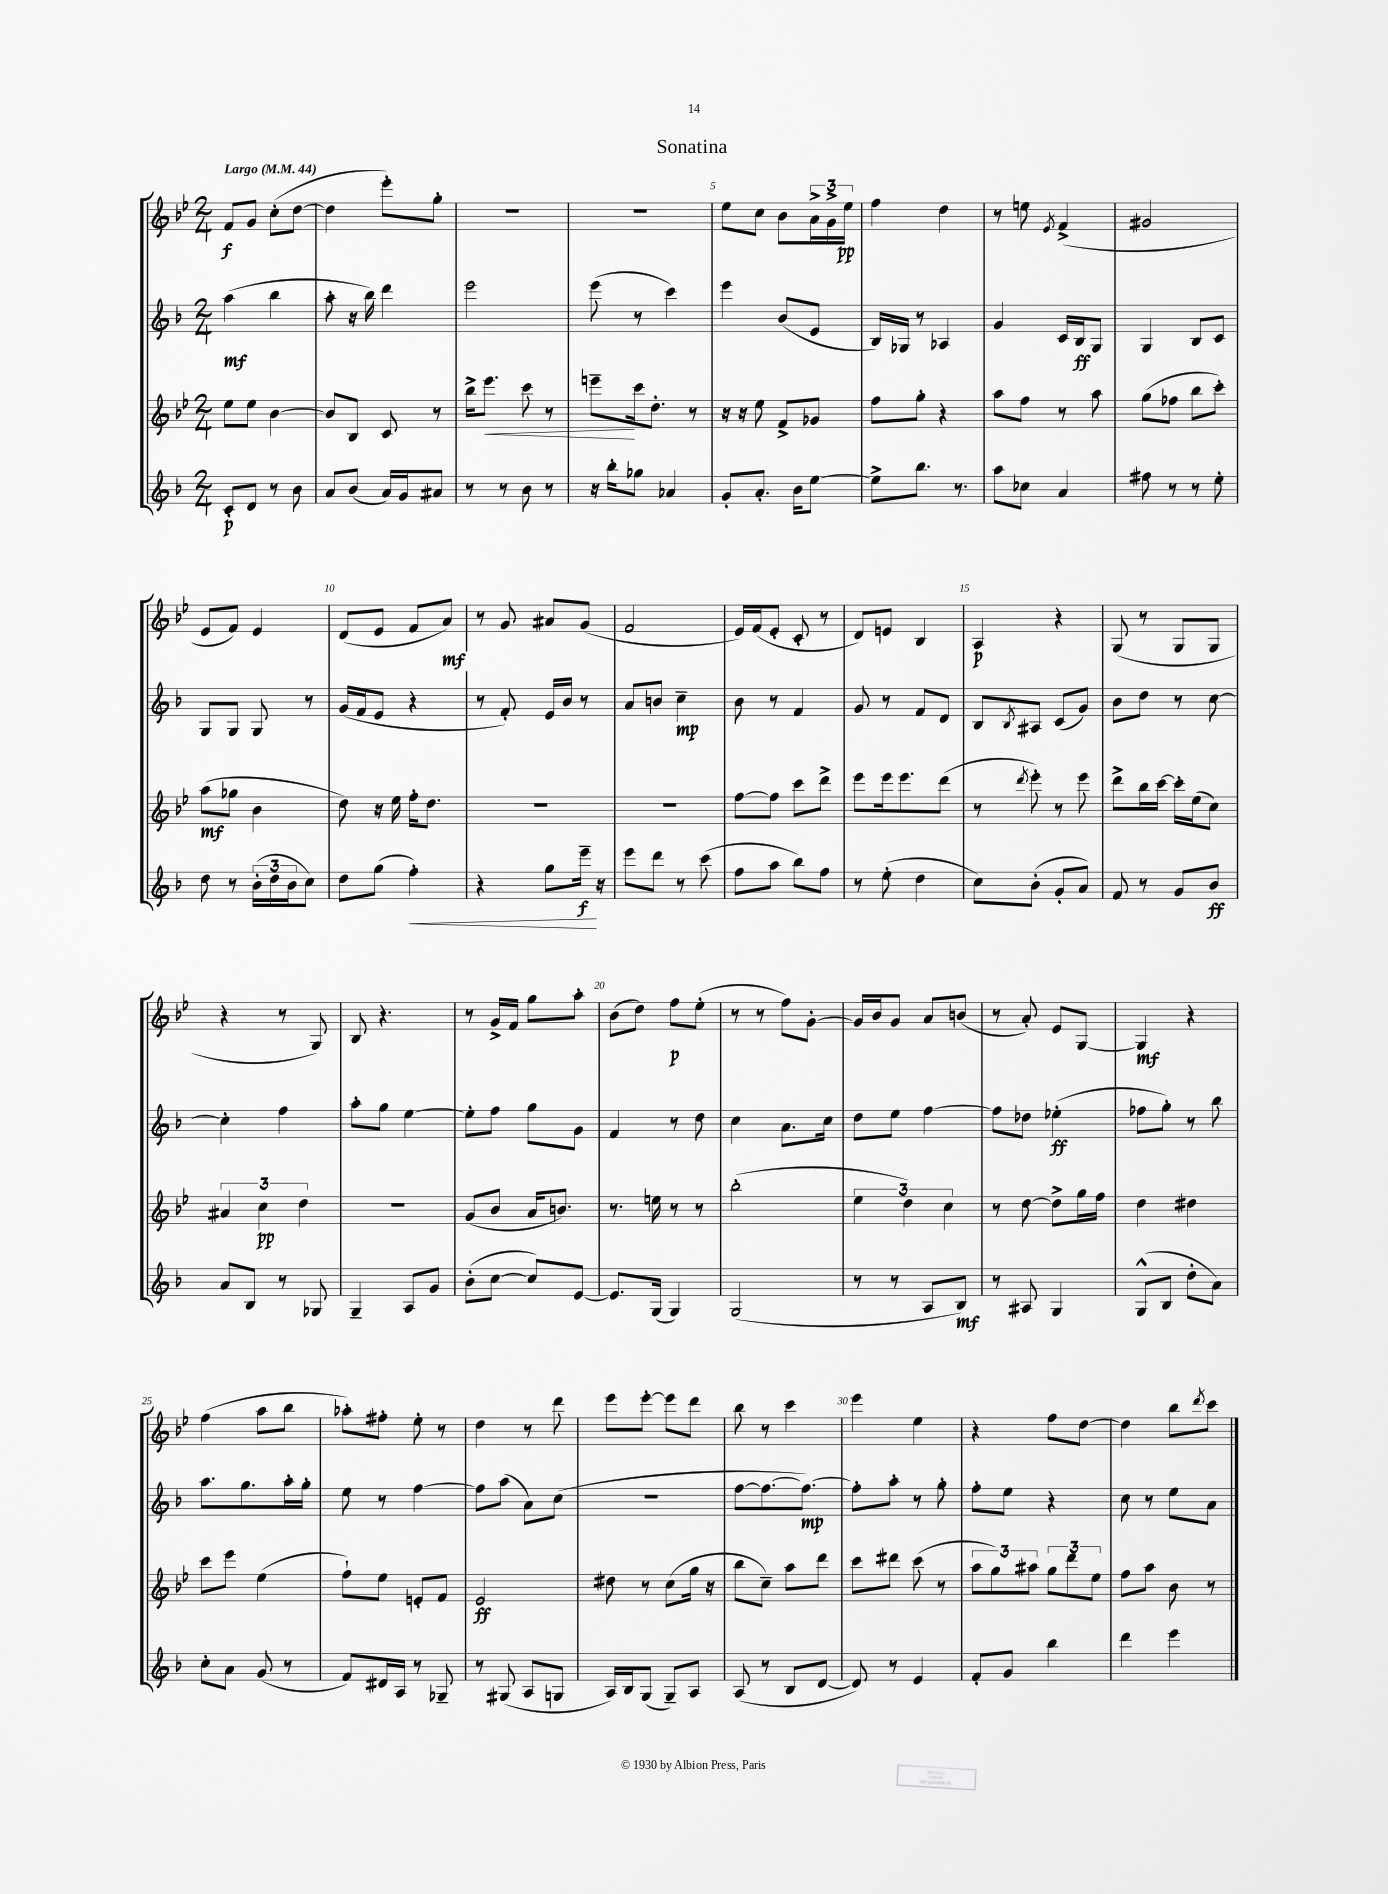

**kern	**kern	**kern	**kern
*staff4	*staff3	*staff2	*staff1
*clefG2	*clefG2	*clefG2	*clefG2
*k[b-]	*k[b-e-]	*k[b-]	*k[b-e-]
*M2/4	*M2/4	*M2/4	*M2/4
*MM44	*MM44	*MM44	*MM44
8c'	8ee-	(4aa	8f
8d	8ee-	.	8g
8r	[4b-	4bb-	(8cc'
8b-	.	.	[8dd
=	=	=	=
8a	8b-]	8aa'	4dd]
(8b-	8B-	16r	.
.	.	16bb-)	.
16a)	8c	4ddd	8eee-')
16g	.	.	.
8a#	8r	.	8gg'
=	=	=	=
8r	16bb-^	2eee	2r
.	8.eee-	.	.
8r	.	.	.
8b-	8ccc	.	.
8r	8r	.	.
=	=	=	=
16r	8eee~	(8eee	2r
16bb-'	.	.	.
8gg-	16ccc	8r	.
.	8.dd'	.	.
4a-	.	4ccc)	.
.	8r	.	.
=	=	=	=
8g'	16r	4eee	8ee-
.	16r	.	.
8.a'	8ee-	.	8cc
.	8f^	(8b-	8b-
16b-	.	.	.
[8ee	8g-	8e	24a^
.	.	.	24g^
.	.	.	24ee-
=	=	=	=
8ee^]	8ff	16B-)	4ff
.	.	16G-	.
8.bb-	8gg'	8r	.
.	4r	4A-	4dd
8.r	.	.	.
=	=	=	=
8aa	8aa	4g	8r
8cc-	8ff	.	8ee
.	.	.	8qe-
4a	8r	16c	(4f^
.	.	16B-	.
.	8aa	8G	.
=	=	=	=
8ff#	(8gg	4G	2g#
8r	8ff-	.	.
8r	8bb-	8B-	.
8ee'	8ccc')	8c	.
=	=	=	=
8dd	(8aa	8G	8e-
8r	8gg-	8G	8f)
(24b-'	4b-	8G	4e-
24dd	.	.	.
24b-	.	.	.
8cc)	.	8r	.
=	=	=	=
8dd	8dd)	(16g	(8d
.	.	16f	.
(8gg	16r	8e	8e-
.	16ee-	.	.
4ff')	16ff'	4r	8f
.	8.dd	.	.
.	.	.	8a)
=	=	=	=
4r	2r	8r	8r
.	.	8f')	8g
8gg	.	16e	8a#
.	.	16b-	.
16eee~	.	8r	(8g
16r	.	.	.
=	=	=	=
8eee	2r	8a	2f
8ddd	.	8b	.
8r	.	4cc~	.
(8ccc	.	.	.
=	=	=	=
8ff	[8ff	8b-	16e-)
.	.	.	(16f
8aa	8ff]	8r	8e-'
8bb-)	8ccc	4f	8c'
8ff	8ddd^	.	8r
=	=	=	=
8r	8eee-	8g	8d)
(8ee'	16eee-	8r	8e
.	8.eee-	.	.
4dd	.	8f	4B-
.	(8ddd	8d	.
=	=	=	=
8cc)	8r	8B-	4A
.	8qddd	8qB-	.
(8b-'	8eee-')	8A#	.
8g'	8r	(8c	4r
8a)	8eee-	8g)	.
=	=	=	=
8f	8ddd^	8b-	(8G
8r	16bb-	8dd	8r
.	[16ccc	.	.
8g	16ccc']	8r	8G
.	(16ee-	.	.
8b-	8cc)	[8cc	8G
=	=	=	=
8a	6a#	4cc']	4r
8B-	.	.	.
.	6cc	.	.
8r	.	4ff	8r
.	6dd	.	.
8G-	.	.	8G)
=	=	=	=
4G~	2r	8aa'	8B-
.	.	8gg	4.r
8A	.	[4ee	.
8g	.	.	.
=	=	=	=
(8b-'	(8g	8ee']	8r
[8cc	8b-	8ff	16g^
.	.	.	16f
8cc])	16a	8gg	8gg
.	8.b)	.	.
[8e	.	8g	8aa'
=	=	=	=
8.e]	8.r	4f	(8b-
.	.	.	8dd)
(16G	16ee	.	.
4G)	8r	8r	8ff
.	8r	8dd	(8ee-'
=	=	=	=
(2G	(2bb-'	4cc	8r
.	.	.	8r
.	.	8.a	8ff)
.	.	.	[8g'
.	.	16cc	.
=	=	=	=
8r	6ee-	8dd	16g]
.	.	.	16b-
8r	.	8ee	8g
.	6dd)	.	.
8A	.	[4ff	8a
.	6cc	.	.
8B-)	.	.	(8b
=	=	=	=
8r	8r	8ff]	8r
8A#	[8dd	8dd-	8a')
4G	8dd^]	(4ee-'	8e-
.	16gg	.	[8G
.	16ff	.	.
=	=	=	=
(8G^^	4dd	8ff-	4G]
8B-	.	8gg')	.
8dd'	4dd#	8r	4r
8a)	.	8bb-	.
=	=	=	=
8cc'	8ccc	8.aa	(4ff
8a	8eee-	.	.
.	.	8.gg	.
(8g	(4ee-	.	8aa
8r	.	16aa'	8bb-
.	.	16gg'	.
=	=	=	=
8f)	8ff`)	8ee	8aa-')
16d#	8ee-	8r	8ff#'
16A	.	.	.
8r	8e'	[4ff	8ee-'
8G-~	8f	.	8r
=	=	=	=
8r	2e-	8ff]	4dd
(8G#	.	(8aa	.
8A	.	8a)	8r
8G	.	(8cc	8ddd
=	=	=	=
16A)	8dd#	2r	8eee-
16B-	.	.	.
(8G	8r	.	[8eee-'
8G~)	(8cc	.	8eee-]
8A	16gg	.	8ddd
.	16r	.	.
=	=	=	=
(8A	8bb-	[8ff	8bb-
8r	8cc~)	8.ff_	8r
8B-	8aa	.	4ccc
.	.	8.ff_)	.
[8d	8ddd	.	.
=	=	=	=
8d])	8ccc	8ff']	4eee-
8r	8ddd#	8aa'	.
4e	(8ccc	8r	4ee-
.	8r	8gg'	.
=	=	=	=
8f'	12aa	8ff'	4r
.	12gg)	.	.
8g	.	8ee	.
.	12aa#	.	.
4bb-	12gg	4r	8ff
.	12ddd	.	.
.	.	.	[8dd
.	12ee-	.	.
=	=	=	=
4ddd	8ff	8cc	4dd]
.	8aa	8r	.
4eee	8b-	8ee	8bb-
.	.	.	8qddd
.	8r	8a	8ccc
==	==	==	==
*-	*-	*-	*-
